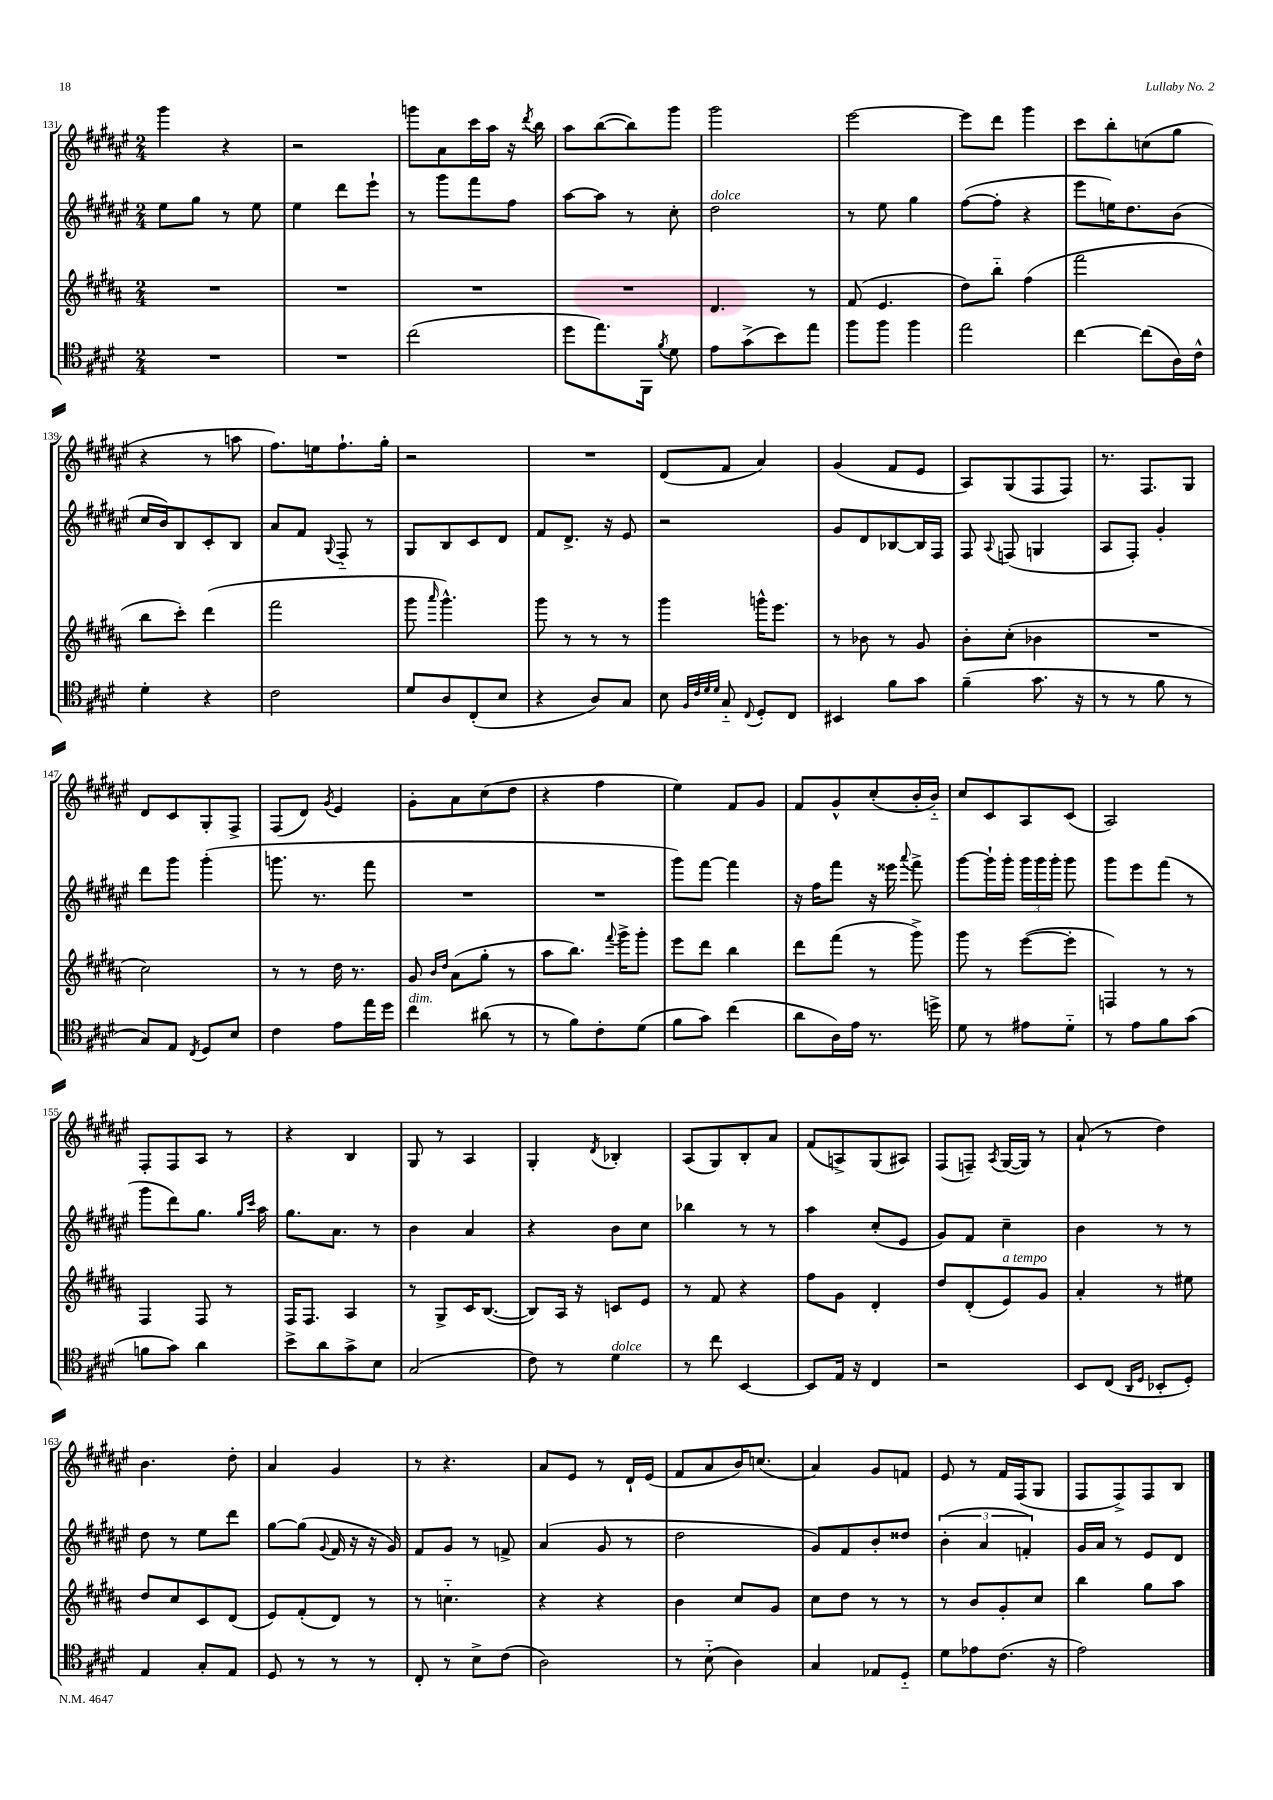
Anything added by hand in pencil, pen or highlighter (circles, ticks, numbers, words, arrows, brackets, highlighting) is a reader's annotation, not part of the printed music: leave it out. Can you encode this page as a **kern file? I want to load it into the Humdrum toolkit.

**kern	**kern	**kern	**kern
*part4	*part3	*part2	*part1
*staff4	*staff3	*staff2	*staff1
*clefC4	*clefG2	*clefG2	*clefG2
*k[f#c#g#d#]	*k[f#c#g#d#a#]	*k[f#c#g#d#a#e#]	*k[f#c#g#d#a#e#]
*M2/4	*M2/4	*M2/4	*M2/4
=131	=131	=131	=131
2r	2r	8ee#\L	4ggg#\
.	.	8gg#\J	.
.	.	8r	4r
.	.	8ee#\	.
=132	=132	=132	=132
2r	2r	4ee#\	2r
.	.	8ddd#\L	.
.	.	8eee#`\J	.
=133	=133	=133	=133
(2cc#\	2r	8r	8gggn\L
.	.	8ggg#\L	8a#\
.	.	8fff#\	16ccc#\L
.	.	.	16aa#\JJ
.	.	8ff#\J	16r
.	.	.	8qddd#/
.	.	.	16bb\
=134	=134	=134	=134
8dd#\L	2r	[8aa#\L	8aa#\L
8.ee\)	.	8aa#\J]	([8bb\
.	.	8r	8bb\])
16FF#\Jk	.	.	.
8qf#/	.	.	.
8d#\	.	8cc#'\	8ggg#\J
=135	=135	=135	=135
!	!	!LO:TX:a:i:t=dolce	!
8e\L	4.d#/	2dd#\	2ggg#\
(8g#^\	.	.	.
8b\)	.	.	.
8ee\J	8r	.	.
=136	=136	=136	=136
8ff#\L	(8f#/	8r	[2eee#\
8ff#\J	4.e/	8ee#\	.
4ff#\	.	4gg#\	.
=137	=137	=137	=137
2ee\	8dd#\L)	([8ff#\L	8eee#\L]
.	8bb\J	8ff#'\J]	8ddd#\J
.	(4ff#\	4r	4ggg#\
=138	=138	=138	=138
[4cc#\	2fff#\	8eee#\L	8ccc#\L
.	.	16een\K)	8bb'\
.	.	8.dd#\	.
(8cc#\L]	.	.	(8ccn\
16A\L)	.	(8b\J	8gg#\J
16c#^^\JJ	.	.	.
!!LO:LB:g=z
=139	=139	=139	=139
4d#'\	8bb\L	16cc#/LL	4r
.	.	16b/J)	.
.	8ccc#'\J)	8B/	.
4r	(4ddd#\	8c#'/	8r
.	.	8B/J	8aan\
=140	=140	=140	=140
2c#\	2fff#\	8a#/L	8.ff#\L)
.	.	8f#/J	.
.	.	.	16een\k
.	.	8qqG#/	.
.	.	8F#/	8.ff#`\
.	.	8r	.
.	.	.	16gg#'\Jk
=141	=141	=141	=141
8d#/L	8ggg#\	8G#/L	2r
.	16qqaaa#/	.	.
8A/	4.ggg#^^\)	8B/	.
(8C#'/	.	8c#/	.
8B/J	.	8d#/J	.
=142	=142	=142	=142
4r	8ggg#\	8f#/L	2r
.	8r	8.d#^/J	.
8A/L)	8r	.	.
.	.	16r	.
8G#/J	8r	8e#/	.
=143	=143	=143	=143
8B\	4ggg#\	2r	(8d#/L
32qqF#/LLL	.	.	.
32qqc#/	.	.	.
32qqd#/	.	.	.
32qqd#/JJJ	.	.	.
8G#/	.	.	8f#/J
8qqC#/	.	.	.
8D#'/L	16gggn^^\KL	.	4a#/)
.	8.eee\J	.	.
8C#/J	.	.	.
=144	=144	=144	=144
4BB#X/	8r	8g#/L	(4g#/
.	8b-X\	8d#/	.
8f#\L	8r	[8B-X/	8f#/L
8g#\J	8g#/	16B-/L]	8e#/J
.	.	16F#/JJ	.
=145	=145	=145	=145
(4f#~\	8b'\L	8F#/	8A#/L)
.	.	8qqA#/	.
.	(8cc#'\J	(8Fn/	(8G#/
8.g#\	4b-X\	4Gn/	8F#/
.	.	.	8F#/J)
16r	.	.	.
=146	=146	=146	=146
8r	2r	8A#/L	8.r
8r	.	8F#'/J)	.
.	.	.	8.F#/L
8f#\	.	4g#'/	.
8r	.	.	8G#/J
!!LO:LB:g=z
=147	=147	=147	=147
8G#/L)	2cc#\)	8ddd#\L	8d#/L
8E/J	.	8ggg#\J	8c#/
8qC#/	.	.	.
8D#/L	.	(4ggg#'\	8G#'/
8B/J	.	.	8F#^/J
=148	=148	=148	=148
4c#\	8r	8.gggn\	(8F#/L
.	8r	.	8d#/J)
.	.	8.r	.
.	.	.	8qg#/
8e\L	16dd#\	.	4e#/
.	8.r	.	.
16ee\L	.	8fff#\	.
16dd#\JJ	.	.	.
=149	=149	=149	=149
!LO:TX:a:i:t=dim.	!	!	!
4cc#\	8g#/	2r	8g#'\L
.	16qqb/LL	.	.
.	16qqdd#/JJ	.	.
.	(8a#\L	.	8a#\
(8a#X\	8gg#'\J	.	(8cc#\
8r	8r	.	8dd#\J
=150	=150	=150	=150
8r	8aa#\L	2r	4r
8f#\L)	8.bb\J)	.	.
8c#'\	.	.	4ff#\
.	8qqfff#/	.	.
.	16ggg#^\KL	.	.
(8d#\J	8ggg#'\J	.	.
=151	=151	=151	=151
8f#\L	8eee\L	8ggg#\L)	4ee#\)
8g#\J)	8ddd#\J	[8fff#\J	.
(4cc#\	4bb\	4fff#\]	8f#/L
.	.	.	8g#/J
=152	=152	=152	=152
8a\L	8ddd#\L	16r	8f#/L
.	.	16ff#\KL	.
16A\L)	(8fff#\J	8fff#\J	8g#^^/
16e\JJ	.	.	.
8.r	8r	16r	(8cc#'/
.	.	16eee##X\	.
.	.	8qqaaa#/	.
.	8ggg#^\)	8fff#^\	16b'/L
16ddn^\	.	.	16b/JJ)
=153	=153	=153	=153
8d#\	8ggg#\	[8ggg#\L	8cc#/L
8r	8r	16ggg#`\L]	8c#/
.	.	16ggg#'\JJ	.
8e#X\L	([8eee\L	24ggg#\LL	8A#/
.	.	24ggg#\	.
.	.	24ggg#'\JJ	.
8d#\J	8eee'\J]	8ggg#\	(8c#/J
=154	=154	=154	=154
8r	4Fn/)	8ggg#\L	2A#/)
8e\L	.	8eee#\	.
8f#\	8r	(8fff#\J	.
(8g#\J	8r	8r	.
!!LO:LB:g=z
=155	=155	=155	=155
8fn\L	4F#/	8ggg#\L	8F#'/L
8g#\J)	.	8ddd#\)	8F#/
4a\	8F#/	8.gg#\J	8A#/J
.	8r	.	8r
.	.	16qqgg#/LL	.
.	.	16qqccc#/JJ	.
.	.	16aa#\	.
=156	=156	=156	=156
8b^\L	16F#/KL	8.gg#\L	4r
.	8.F#/J	.	.
8a\	.	.	.
.	.	8.a#\J	.
8g#^\	4A#/	.	4B/
8B\J	.	8r	.
=157	=157	=157	=157
(2G#/	8r	4b\	8G#/
.	8G#^/L	.	8r
.	16c#/K	4a#/	4A#/
.	([8.B/J	.	.
=158	=158	=158	=158
8c#\)	8B/L])	4r	4G#'/
8r	16A#/Jk	.	.
.	16r	.	.
.	.	.	8qd#/
!LO:TX:a:i:t=dolce	!	!	!
4d#\	8cn/L	8b\L	4B-X'/
.	8e/J	8cc#\J	.
=159	=159	=159	=159
8r	8r	4bb-X\	(8A#/L
8cc#\	8f#/	.	8G#/)
[4BB/	4r	8r	8B'/
.	.	8r	8a#/J
=160	=160	=160	=160
8BB/L]	8ff#\L	4aa#\	(8f#/L
16E/Jk	8g#\J	.	8An^/)
16r	.	.	.
4C#/	4d#'/	(8cc#'/L	(8G#/
.	.	8e#/J	8A#X/J)
=161	=161	=161	=161
2r	8dd#/L	8g#/L)	(8F#/L
.	(8d#'/	8f#/J	8Fn~/J)
.	.	.	8qA#/
!	!LO:TX:a:i:t=a tempo	!	!
.	8e/)	4cc#~\	([16G#/LL
.	.	.	16G#/JJ])
.	8g#/J	.	8r
=162	=162	=162	=162
8BB/L	4a#'/	4b\	(8a#`/
(8C#/J	.	.	8r
16qqAA/LL	.	.	.
16qqD#/JJ	.	.	.
8BB-X'/L	8r	8r	4dd#\)
8D#'/J)	8ee#X\	8r	.
!!LO:LB:g=z
=163	=163	=163	=163
4E/	8dd#/L	8dd#\	4.b\
.	8cc#/	8r	.
8G#'/L	8c#/	8ee#\L	.
8E/J	(8d#/J	8ddd#\J	8dd#'\
=164	=164	=164	=164
8D#/	8e/L)	[8gg#\L	4a#/
8r	(8f#'/	(8gg#\J]	.
.	.	8qqg#/	.
8r	8d#/J)	16f#/	4g#/
.	.	16r	.
8r	8r	16r	.
.	.	16g#/)	.
=165	=165	=165	=165
8C#'/	8r	8f#/L	8r
8r	4.ccn\	8g#/J	4.r
8B^\L	.	8r	.
(8c#\J	.	8fn^/	.
=166	=166	=166	=166
2A\)	4r	(4a#/	8a#/L
.	.	.	8e#/J
.	4r	8g#/	8r
.	.	8r	16d#`/LL
.	.	.	(16e#/JJ
=167	=167	=167	=167
8r	4b\	2dd#\	8f#/L
(8B\	.	.	8a#/
4A\)	8cc#/L	.	16b/K)
.	.	.	(8.ccn/J
.	8g#/J	.	.
=168	=168	=168	=168
4G#/	8cc#\L	8g#/L)	4a#/)
.	8dd#\J	8f#/	.
8E-X/L	8r	8b'/	8g#/L
8D#/J	8r	8dd##X/J	8fn/J
=169	=169	=169	=169
8d#\L	8r	(6b'\	8e#/
8e-X\	8b/L	.	8r
.	.	6a#/	.
(8.c#\J	8g#'/	.	16f#/LL
.	.	.	(16F#/J
.	.	6fn'/)	.
.	8cc#/J	.	8G#/J
16r	.	.	.
=170	=170	=170	=170
2e\)	4bb\	16g#/LL	8F#/L
.	.	16a#/JJ	.
.	.	8r	8F#^/)
.	8gg#\L	8e#/L	8F#/
.	8aa#\J	8d#/J	8B/J
==	==	==	==
*-	*-	*-	*-
